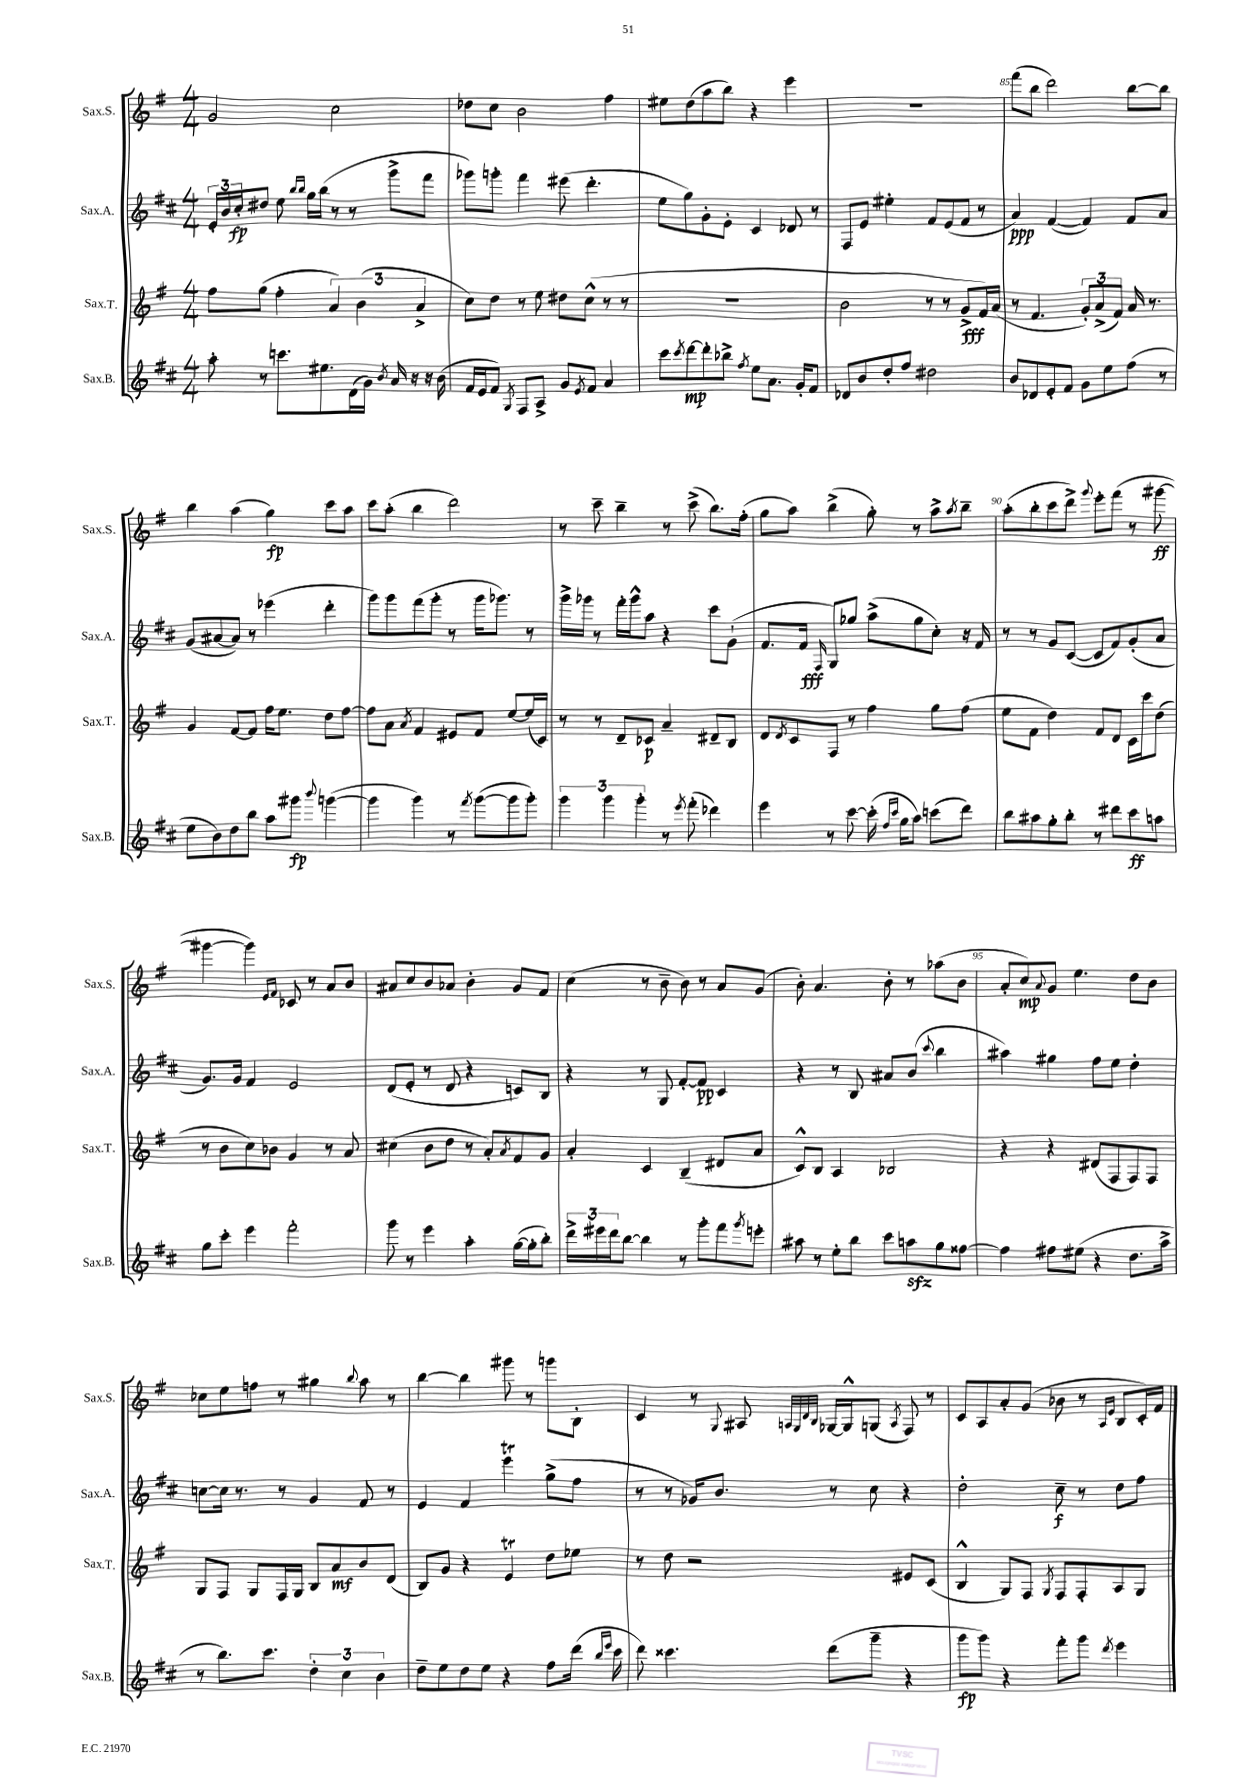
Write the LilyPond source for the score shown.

<<
\new StaffGroup <<
\new Staff = "s0" \with { instrumentName = "Sax.S." shortInstrumentName = "Sax.S." } {
    \clef treble \key g \major \numericTimeSignature \time 4/4
    g'2 c''2 |
    des''8 c''8 b'2 fis''4 |
    eis''8 d''8( a''8 b''8) r4 e'''4 |
    R1 |
    fis'''8( b''8 d'''2) b''8~ b''8 |
    b''4 a''4( g''4\fp) c'''8 a''8 |
    c'''8 a''8-.( b''4 d'''2) |
    r8 c'''8-- b''4-- r8 c'''8->( b''8.) fis''16-.( |
    g''8 a''8) b''4->( g''8-.) r8 a''8-> \acciaccatura { a''8 } b''8-- |
    a''8-.( b''8-. c'''8 d'''8->) \appoggiatura { g'''8 } e'''8-. fis'''8( r8 gis'''8~\ff |
    gis'''4~ gis'''4) \grace { e'16 fis'16 } ces'8 r8 a'8 b'8 |
    ais'8 c''8 b'8 aes'8 b'4-. g'8 fis'8 |
    c''4( r8 b'8-- b'8) r8 a'8 g'8( |
    b'8-.) a'4. b'8-. r8 aes''8( b'8 |
    a'8-. c''8\mp) \appoggiatura { a'8 } g'8 e''4. d''8 b'8 |
    ces''8 e''8 f''8 r8 gis''4 \appoggiatura { b''8 } a''8 r8 |
    b''4~ b''4 gis'''8 r8 g'''8 b8-. |
    c'4 r8 \appoggiatura { g8 } ais8 \grace { a32 g32 d'32 b32 } ges16~ ges16-^ g8( \acciaccatura { a8 } fis8) r8 |
    c'8 a8 a'8-. g'8( bes'8 r8 \grace { a16 e'16 } b8 c'16-.) fis'16 \bar "|." |
}
\new Staff = "s1" \with { instrumentName = "Sax.A." shortInstrumentName = "Sax.A." } {
    \clef treble \key d \major \numericTimeSignature \time 4/4
    \tuplet 3/2 { e'16-. b'16 cis''16-.\fp } dis''8 e''8 \grace { b''16 b''16 } g''16 b''16( r8 r8 g'''8-> fis'''8 |
    ges'''8) g'''8-. fis'''4 eis'''8( d'''4.-. |
    e''8 g''8) g'8-. e'8-. cis'4 des'8 r8 |
    fis8 e'8 eis''4-. fis'8 e'8( fis'8 r8 |
    a'4\ppp) fis'4~( fis'4) fis'8 a'8 |
    g'8( ais'8~ ais'8) r8 ees'''4( d'''4-. |
    g'''8) g'''8 fis'''8( g'''8-. r8 g'''16 ges'''8.) r8 |
    g'''16-> ges'''16 r8 fis'''16-. ges'''16-^ a''8 r4 cis'''8 g'8-!( |
    fis'8. fis'16\fff \grace { fis16 } g8) ges''8 a''8->( ges''8 cis''8-.) r16 fis'16 |
    r8 r8 g'8 cis'8~( cis'8 fis'8) g'8-.( a'8 |
    g'8.) g'16 fis'4 e'2 |
    d'8( e'8-. r8 d'8 r4 c'8) b8 |
    r4 r8 g8 fis'8~-. fis'8\pp cis'4 |
    r4 r8 b8 ais'8 b'8( \appoggiatura { cis'''8 } b''4 |
    ais''4) gis''4 fis''8 e''8 d''4-. |
    c''8~ c''16 r8. r8 g'4 fis'8 r8 |
    e'4 fis'4 e'''4\trill g''8->( fis''8 |
    r8 r8 ges'16) b'8. r8 cis''8 r4 |
    d''2-. cis''8--\f r8 d''8 fis''8 \bar "|." |
}
\new Staff = "s2" \with { instrumentName = "Sax.T." shortInstrumentName = "Sax.T." } {
    \clef treble \key g \major \numericTimeSignature \time 4/4
    fis''8 g''8( fis''4-. \tuplet 3/2 { a'4) b'4( a'4-> } |
    c''8) d''8 r8 e''8 dis''8 c''8-^( r8 r8 |
    R1 |
    b'2 r8 r8 g'8->\fff fis'16) a'16( |
    r8 fis'4. \tuplet 3/2 { g'8-.) a'8->( fis'8) } a'16 r8. |
    g'4 fis'8~ fis'8 fis''16 e''8. d''8 fis''8~ |
    fis''8 a'8 \acciaccatura { a'8 } fis'4 eis'8 fis'8 e''8~ e''16( c'16) |
    r8 r8 d'8-- ces'8\p a'4-- dis'8-- b8 |
    d'8 \acciaccatura { d'8 } c'8 fis8 r8 fis''4 g''8 fis''8( |
    e''8 fis'8 d''4) fis'8 d'8 c'16 c'''16 d''8( |
    r8 b'8 c''8) bes'8 g'4 r8 a'8 |
    cis''4( b'8 d''8 r8 a'8-.) \acciaccatura { a'8 } fis'8 g'8 |
    a'4-. c'4 b4--( dis'8 a'8 |
    c'8-^) b8 a4 bes2 |
    r4 r4 dis'8( fis8 fis8) fis8 |
    g8 fis8 g8 fis16 g16 b8 a'8\mf b'8 d'8( |
    b8) g'8 r4 e'4\trill d''8 ees''8 |
    r8 d''8 r2 eis'8 c'8( |
    b4-^ g8) fis8 \acciaccatura { g8 } fis8 fis8-. a8 g8 \bar "|." |
}
\new Staff = "s3" \with { instrumentName = "Sax.B." shortInstrumentName = "Sax.B." } {
    \clef treble \key d \major \numericTimeSignature \time 4/4
    a''8-. r8 c'''8. eis''8. d'16( g'16) \acciaccatura { b'8 } a'16 r16 r16 b'16( |
    fis'16 e'16 fis'8) \acciaccatura { g8 } fis8 a8-> g'8 \acciaccatura { e'8 } fis'8 a'4 |
    cis'''8 \acciaccatura { cis'''8 } d'''8~\mp d'''8-. bes''8-> \acciaccatura { fis''8 } e''8 a'8. g'16-. fis'8 |
    des'8 b'8 d''8-. fis''8 dis''2 |
    b'8 des'8 e'8-. fis'8 g'8 e''8 fis''8( r8 |
    e''8 b'8) d''8 b''8 a''8 gis'''8\fp \appoggiatura { b'''8 } g'''4~( |
    g'''4 g'''4) r8 \acciaccatura { fis'''8 } g'''8~( g'''8 g'''8-.) |
    \tuplet 3/2 { g'''4 g'''4 g'''4-. } r8 \acciaccatura { e'''8 } fis'''8-.( des'''4) |
    e'''4 r8 cis'''8~ cis'''16-.( \grace { fis''16 cis'''16 } g''16 a''8) c'''8( d'''8) |
    b''8 ais''8 g''8-. b''8-. r8 dis'''8 cis'''8\ff a''8 |
    g''8 cis'''8-. e'''4 fis'''2-. |
    g'''8 r8 e'''4 a''4-. g''16~( g''16-. b''8-.) |
    \tuplet 3/2 { d'''16-> eis'''16 d'''16 } b''8~ b''4 r8 g'''8-. fis'''8 \acciaccatura { g'''8 } e'''8-. |
    ais''8 r8 e''8-. b''8 cis'''8 a''8\sfz g''8 fisis''8~ |
    fisis''4 fis''8 eis''8( r4 d''8. a''16-> |
    r8 b''8.) cis'''8. \tuplet 3/2 { d''4-. cis''4 b'4 } |
    d''8-- e''8 d''8 e''8 r4 fis''8 d'''16( \grace { b''16 e'''16 } cis'''16 |
    d'''8) cisis'''4. d'''8( g'''8-- r4 |
    g'''8\fp g'''8) r4 fis'''8-. g'''8 \acciaccatura { d'''8 } e'''4 \bar "|." |
}
>>
>>
\layout { \context { \Score currentBarNumber = #81 \override BarNumber.break-visibility = ##(#f #t #t) barNumberVisibility = #(every-nth-bar-number-visible 5) } }
